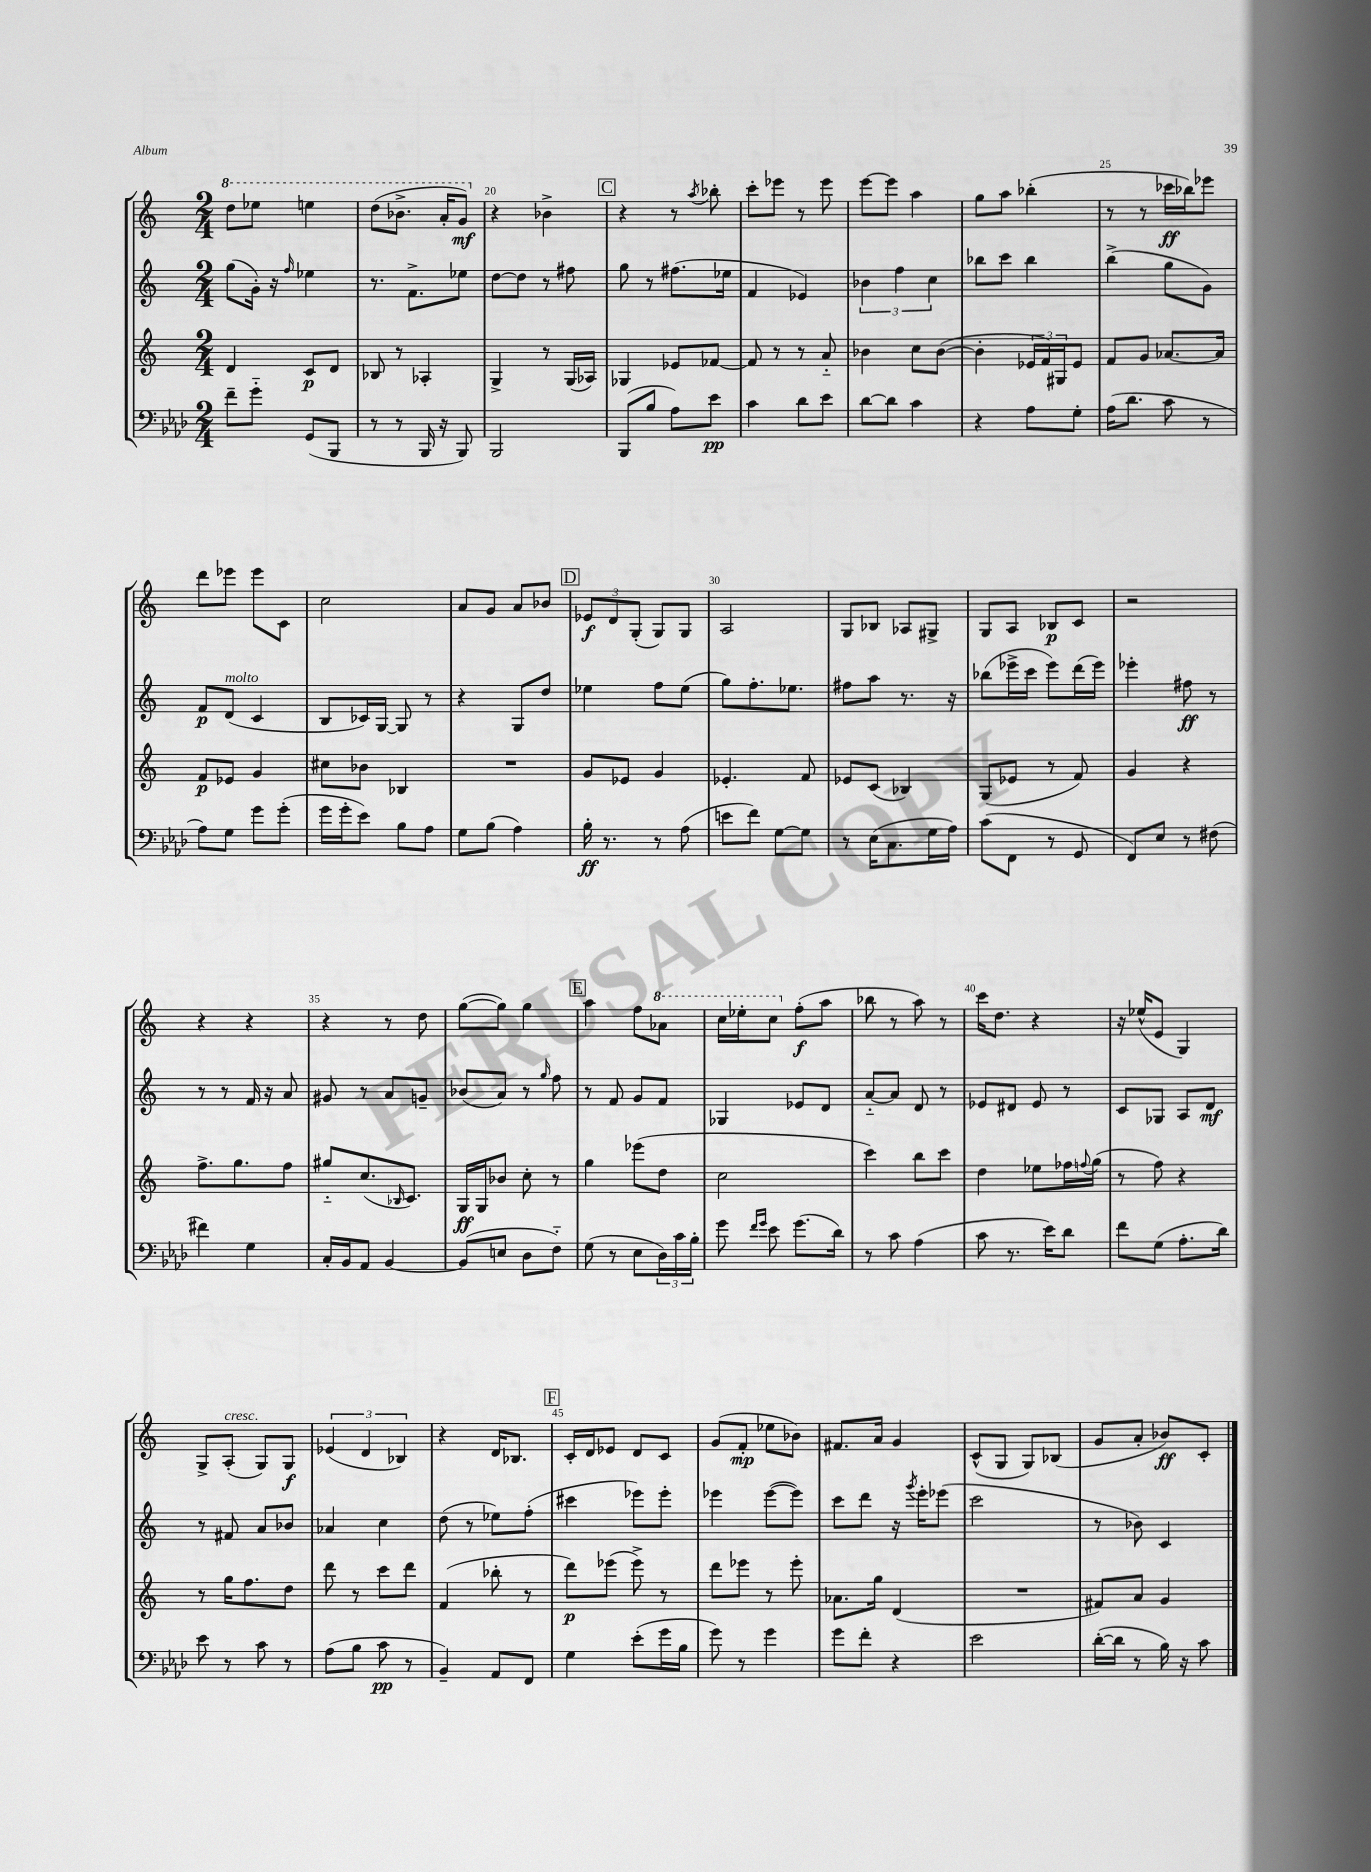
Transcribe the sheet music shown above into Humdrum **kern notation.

**kern	**dynam	**kern	**dynam	**kern	**dynam	**kern	**dynam
*part4	*part4	*part3	*part3	*part2	*part2	*part1	*part1
*staff4	*staff4	*staff3	*staff3	*staff2	*staff2	*staff1	*staff1
*clefF4	*	*clefG2	*	*clefG2	*	*clefG2	*
*k[b-e-a-d-]	*	*k[]	*	*k[]	*	*k[]	*
*M2/4	*	*M2/4	*	*M2/4	*	*M2/4	*
*	*	*	*	*	*	*8va	*
=18	=18	=18	=18	=18	=18	=18	=18
8f~\L	.	4d/	.	(8gg\L	.	8ddd\L	.
8g\J	.	.	.	16g'\Jk)	.	8eee-X\J	.
.	.	.	.	16r	.	.	.
.	.	.	.	16qqff/	.	.	.
(8GG/L	.	8c/L	p	4ee-X\	.	4eeen\	.
8BBB-/J	.	8d/J	.	.	.	.	.
=19	=19	=19	=19	=19	=19	=19	=19
8r	.	8B-X/	.	8.r	.	(8ddd\L	.
8r	.	8r	.	.	.	8.bb-X^\J	.
.	.	.	.	8.f^\L	.	.	.
16BBB-/	.	4A-X'/	.	.	.	.	.
16r	.	.	.	.	.	16aa'/KL	.
8BBB-/)	.	.	.	8ee-X\J	.	8gg/J)	mf
=20	=20	=20	=20	=20	=20	=20	=20
*	*	*	*	*	*	*X8va	*
2BBB-/	.	4G^/	.	[8dd\L	.	4r	.
.	.	.	.	8dd\J]	.	.	.
.	.	8r	.	8r	.	4b-X^\	.
.	.	(16G/LL	.	8ff#X\	.	.	.
.	.	16A-X/JJ)	.	.	.	.	.
!!LO:REH:place=s1:t=C
=21	=21	=21	=21	=21	=21	=21	=21
(8BBB-/L	.	4G-X/	.	8gg\	.	4r	.
8B-/J	.	.	.	8r	.	.	.
8A-\L)	.	8e-X/L	.	(8.ff#X\L	.	8r	.
.	.	.	.	.	.	8qaa/	.
8e-\J	pp	[8f-X/J	.	.	.	8bb-X'\	.
.	.	.	.	16ee-X\Jk	.	.	.
=22	=22	=22	=22	=22	=22	=22	=22
4c\	.	8f-/]	.	4f/	.	8ccc'\L	.
.	.	8r	.	.	.	8eee-X\J	.
8d-\L	.	8r	.	4e-X/)	.	8r	.
8e-\J	.	8a/	.	.	.	8eee-\	.
=23	=23	=23	=23	=23	=23	=23	=23
[8d-\L	.	4b-X\	.	6b-X\	.	[8eee\L	.
8d-\J]	.	.	.	.	.	8eee\J]	.
.	.	.	.	6ff\	.	.	.
4c\	.	8cc\L	.	.	.	4aa\	.
.	.	.	.	6cc\	.	.	.
.	.	([8b-\J	.	.	.	.	.
=24	=24	=24	=24	=24	=24	=24	=24
4r	.	4b-'\]	.	8bb-X\L	.	8gg\L	.
.	.	.	.	8ccc\J	.	8aa\J	.
8A-\L	.	24e-X/LL	.	4bb-\	.	(4bb-X'\	.
.	.	24f/)	.	.	.	.	.
.	.	24G#X/J	.	.	.	.	.
8G'\J	.	8e-/J	.	.	.	.	.
=25	=25	=25	=25	=25	=25	=25	=25
(16A-\KL	.	8f/L	.	(4bb^\	.	8r	.
8.d-\J	.	.	.	.	.	.	.
.	.	8g/J	.	.	.	8r	.
8c\	.	[8.a-X/L	.	8gg\L	.	16ccc-X\LL	ff
.	.	.	.	.	.	16bb-X\J)	.
8r	.	.	.	8g\J)	.	8eee-X\J	.
.	.	16a-/Jk]	.	.	.	.	.
!!LO:LB:g=z
=26	=26	=26	=26	=26	=26	=26	=26
8A-\L)	.	8f/L	p	8f/L	p	8ddd\L	.
!	!	!	!	!LO:TX:a:i:t=molto	!	!	!
8G\J	.	8e-X/J	.	(8d/J	.	8eee-X\J	.
8g\L	.	4g/	.	4c/	.	8eee-\L	.
(8g'\J	.	.	.	.	.	8c\J	.
=27	=27	=27	=27	=27	=27	=27	=27
16g\LL	.	8cc#X\L	.	8B/L	.	2cc\	.
16g'\J	.	.	.	.	.	.	.
8e-\J)	.	8b-X\J	.	16c-X/L)	.	.	.
.	.	.	.	[16G/JJ	.	.	.
8B-\L	.	4B-X/	.	8G/]	.	.	.
8A-\J	.	.	.	8r	.	.	.
=28	=28	=28	=28	=28	=28	=28	=28
8G\L	.	2r	.	4r	.	8a/L	.
(8B-\J	.	.	.	.	.	8g/J	.
4A-\)	.	.	.	8G/L	.	8a/L	.
.	.	.	.	8dd/J	.	8b-X/J	.
!!LO:REH:place=s1:t=D
=29	=29	=29	=29	=29	=29	=29	=29
16B-'\	ff	8g/L	.	4ee-X\	.	12e-X/L	f
8.r	.	.	.	.	.	.	.
.	.	.	.	.	.	12d/	.
.	.	8e-X/J	.	.	.	.	.
.	.	.	.	.	.	(12G'/J	.
8r	.	4g/	.	8ff\L	.	8G/L)	.
(8A-\	.	.	.	(8ee-\J	.	8G/J	.
=30	=30	=30	=30	=30	=30	=30	=30
8en\L	.	4.e-X'/	.	8gg\L)	.	2A/	.
8f\J)	.	.	.	8.ff'\	.	.	.
[8G\L	.	.	.	.	.	.	.
.	.	.	.	8.ee-X\J	.	.	.
8G\J]	.	8f/	.	.	.	.	.
=31	=31	=31	=31	=31	=31	=31	=31
8r	.	8e-X/L	.	8ff#X\L	.	8G/L	.
(16E-\KL	.	(8c/J	.	8aa\J	.	8B-X/J	.
8.C\	.	.	.	.	.	.	.
.	.	4B-X/)	.	8.r	.	8A-X/L	.
16G\L	.	.	.	.	.	8G#X^/J	.
16A-\JJ)	.	.	.	16r	.	.	.
=32	=32	=32	=32	=32	=32	=32	=32
(8c\L	.	(8G/L	.	(8bb-X\L	.	8G/L	.
8FF\J	.	8e-X/J	.	16eee-X^\L	.	8A/J	.
.	.	.	.	16ccc\JJ	.	.	.
8r	.	8r	.	8eee-\L)	.	8B-X/L	p
8GG/	.	8f/)	.	(16ddd\L	.	8c/J	.
.	.	.	.	16eee-\JJ)	.	.	.
=33	=33	=33	=33	=33	=33	=33	=33
8FF/L)	.	4g/	.	4eee-X'\	.	2r	.
8E-/J	.	.	.	.	.	.	.
8r	.	4r	.	8ff#X\	ff	.	.
(8F#X\	.	.	.	8r	.	.	.
!!LO:LB:g=z
=34	=34	=34	=34	=34	=34	=34	=34
4f#X\)	.	8.ff^\L	.	8r	.	4r	.
.	.	.	.	8r	.	.	.
.	.	8.gg\	.	.	.	.	.
4G\	.	.	.	16f/	.	4r	.
.	.	.	.	16r	.	.	.
.	.	8ff\J	.	8a/	.	.	.
=35	=35	=35	=35	=35	=35	=35	=35
16C'/LL	.	8gg#X/L	.	8g#X/	.	4r	.
16BB-/J	.	.	.	.	.	.	.
8AA-/J	.	(8.cc/	.	8r	.	.	.
[4BB-/	.	.	.	8a/L	.	8r	.
.	.	16qqB-X/	.	.	.	.	.
.	.	8.c/J)	.	.	.	.	.
.	.	.	.	8gn~/J	.	8dd\	.
=36	=36	=36	=36	=36	=36	=36	=36
(8BB-/L]	.	16G/LL	ff	(8b-X/L	.	([8gg\L	.
.	.	16G/J	.	.	.	.	.
8En/J	.	8b-X/J	.	8a/J)	.	8gg\J])	.
8D-\L	.	8cc'\	.	8r	.	4gg\	.
.	.	.	.	16qqgg/	.	.	.
8F\J)	.	8r	.	8ff\	.	.	.
!!LO:REH:place=s1:t=E
=37	=37	=37	=37	=37	=37	=37	=37
(8G\	.	4gg\	.	8r	.	4aa\	.
8r	.	.	.	8f/	.	.	.
8E-\L	.	(8eee-X\L	.	8g/L	.	8ff\L	.
*	*	*	*	*	*	*8va	*
24D-\L)	.	8dd\J	.	8f/J	.	8aa-X\J	.
24c\	.	.	.	.	.	.	.
24B-'\JJ	.	.	.	.	.	.	.
=38	=38	=38	=38	=38	=38	=38	=38
8g\	.	2cc\	.	4G-X/	.	16ccc\LL	.
.	.	.	.	.	.	16eee-X'\J	.
16qqf/LL	.	.	.	.	.	.	.
16qqg/JJ	.	.	.	.	.	.	.
8e-\	.	.	.	.	.	8ccc\J	.
*	*	*	*	*	*	*X8va	*
(8.g\L	.	.	.	8e-X/L	.	(8ff'\L	f
.	.	.	.	8d/J	.	8aa\J	.
16d-\Jk)	.	.	.	.	.	.	.
=39	=39	=39	=39	=39	=39	=39	=39
8r	.	4ccc\)	.	[8a/L	.	8bb-X\	.
8c\	.	.	.	8a/J]	.	8r	.
(4A-\	.	8bb\L	.	8d/	.	8aa\)	.
.	.	8ccc\J	.	8r	.	8r	.
=40	=40	=40	=40	=40	=40	=40	=40
8c\	.	4dd\	.	8e-X/L	.	16ccc\KL	.
.	.	.	.	.	.	8.dd\J	.
8.r	.	.	.	8d#X/J	.	.	.
.	.	8ee-X\L	.	8e-/	.	4r	.
16e-\KL)	.	.	.	.	.	.	.
8d-\J	.	16ff-X\L	.	8r	.	.	.
.	.	8qqffn/	.	.	.	.	.
.	.	(16gg\JJ	.	.	.	.	.
=41	=41	=41	=41	=41	=41	=41	=41
8f\L	.	8r	.	8c/L	.	16r	.
.	.	.	.	.	.	(16ee-X^^/KL	.
(8G\J	.	8ff\)	.	8G-X/J	.	8e/J	.
8.A-'\L	.	4r	.	8A/L	.	4G/)	.
.	.	.	.	8d/J	mf	.	.
16d-\Jk)	.	.	.	.	.	.	.
!!LO:LB:g=z
=42	=42	=42	=42	=42	=42	=42	=42
8e-\	.	8r	.	8r	.	8G^/L	.
!	!	!	!	!	!	!LO:TX:a:i:t=cresc.	!
8r	.	16gg\KL	.	8f#X/	.	(8A'/J	.
.	.	8.ff\	.	.	.	.	.
8c\	.	.	.	8a/L	.	8G/L)	.
8r	.	8dd\J	.	8b-X/J	.	8G/J	f
=43	=43	=43	=43	=43	=43	=43	=43
(8A-\L	.	8ddd\	.	4a-X/	.	(6e-X/	.
8B-\J	.	8r	.	.	.	.	.
.	.	.	.	.	.	6d/	.
8c\	pp	8ccc\L	.	4cc\	.	.	.
.	.	.	.	.	.	6B-X/)	.
8r	.	8ddd\J	.	.	.	.	.
=44	=44	=44	=44	=44	=44	=44	=44
4BB-~/)	.	(4f/	.	(8dd\	.	4r	.
.	.	.	.	8r	.	.	.
8AA-/L	.	8bb-X'\	.	8ee-X\L)	.	16d/KL	.
.	.	.	.	.	.	8.B-X/J	.
8FF/J	.	8r	.	(8ff'\J	.	.	.
!!LO:REH:place=s1:t=F
=45	=45	=45	=45	=45	=45	=45	=45
4G\	.	8ddd\L)	p	4ccc#X\	.	16c'/LL	.
.	.	.	.	.	.	16d/J	.
.	.	(8eee-X\J	.	.	.	8e-X/J	.
(8e-'\L	.	8eee-^\)	.	8eee-X\L)	.	8d/L	.
16g\L	.	8r	.	8eee-'\J	.	8c/J	.
16B-\JJ	.	.	.	.	.	.	.
=46	=46	=46	=46	=46	=46	=46	=46
8g\)	.	8ddd\L	.	4eee-X\	.	(8g/L	.
8r	.	8eee-X\J	.	.	.	8f'/J	mp
4g\	.	8r	.	([8eee-\L	.	8ee-X\L	.
.	.	8eee-'\	.	8eee-\J])	.	8b-X\J)	.
=47	=47	=47	=47	=47	=47	=47	=47
8g\L	.	8.a-X\L	.	8ccc\L	.	8.f#X/L	.
8f'\J	.	.	.	8ddd\J	.	.	.
.	.	16gg\Jk	.	.	.	16a/Jk	.
4r	.	(4d/	.	16r	.	4g/	.
.	.	.	.	8qggg/	.	.	.
.	.	.	.	16eee'\KL	.	.	.
.	.	.	.	(8eee-X\J	.	.	.
=48	=48	=48	=48	=48	=48	=48	=48
2e-\	.	2r	.	2ccc\	.	(8c^^/L	.
.	.	.	.	.	.	8G/J	.
.	.	.	.	.	.	8G/L)	.
.	.	.	.	.	.	(8B-X/J	.
=49	=49	=49	=49	=49	=49	=49	=49
([16d-'\LL	.	8f#X/L)	.	8r	.	8g/L	.
16d-\JJ]	.	.	.	.	.	.	.
8r	.	8a/J	.	8b-X\)	.	8a'/J	.
16B-\)	.	4g/	.	4c/	.	8b-X/L)	ff
16r	.	.	.	.	.	.	.
8c\	.	.	.	.	.	8c'/J	.
==	==	==	==	==	==	==	==
*-	*-	*-	*-	*-	*-	*-	*-
